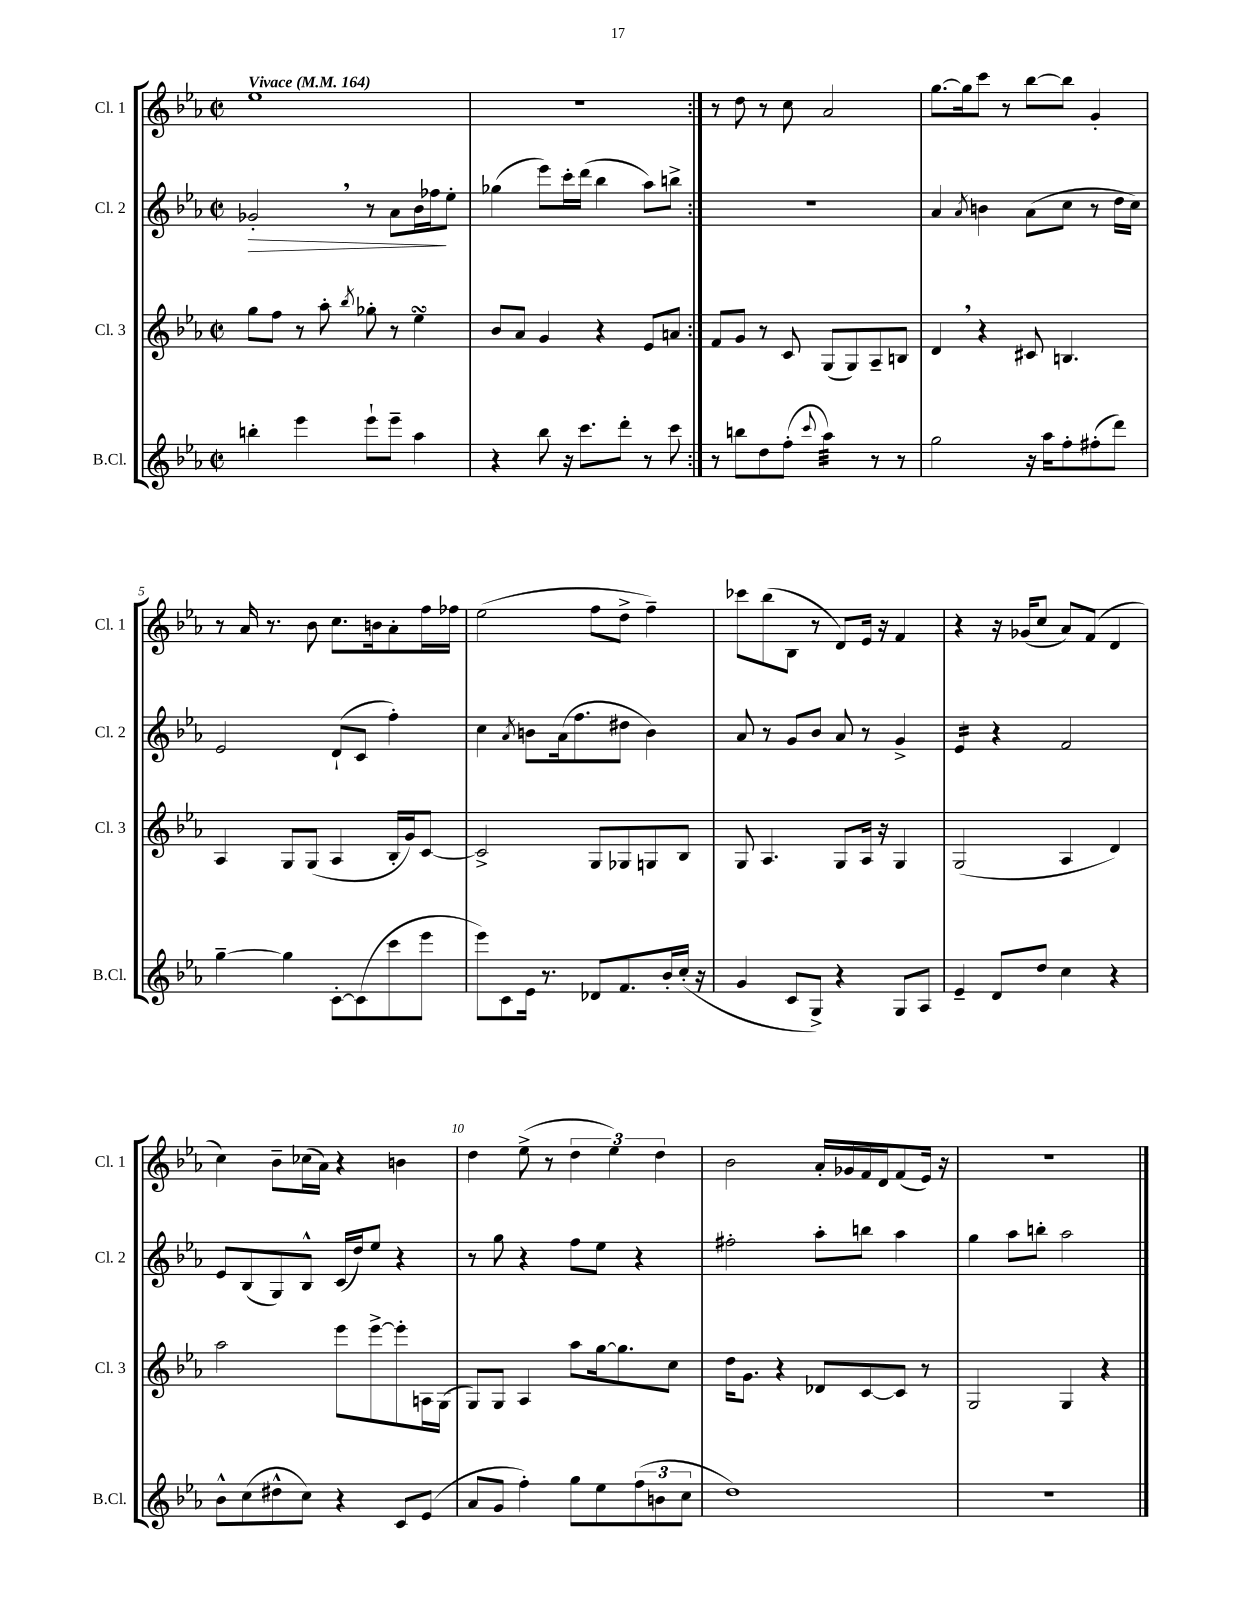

**kern	**kern	**kern	**kern
*staff4	*staff3	*staff2	*staff1
*clefG2	*clefG2	*clefG2	*clefG2
*k[b-e-a-]	*k[b-e-a-]	*k[b-e-a-]	*k[b-e-a-]
*M2/2	*M2/2	*M2/2	*M2/2
*met(c|)	*met(c|)	*met(c|)	*met(c|)
*MM164	*MM164	*MM164	*MM164
4bb'\	8gg\L	2g-'/	1ee-
.	8ff\J	.	.
4eee-\	8r	.	.
.	8aa-'\	.	.
.	8qbb-/	.	.
8eee-`\L	8gg-'\	8r	.
8eee-~\J	8r	8a-\L	.
4aa-\	4ee-\	16b-\L	.
.	.	16ff-\J	.
.	.	8ee-'\J	.
=	=	=	=
4r	8b-/L	(4gg-\	1r
.	8a-/J	.	.
8bb-\	4g/	8eee-\L)	.
16r	.	16ccc'\L	.
8.ccc\L	.	(16ddd\JJ	.
.	4r	4bb-\	.
8ddd'\J	.	.	.
8r	8e-/L	8aa-\L)	.
8ccc\	8a/J	8bb^\J	.
=:|!	=:|!	=:|!	=:|!
8r	8f/L	1r	8r
8bb\L	8g/J	.	8dd\
8dd\	8r	.	8r
(8ff'\J	8c/	.	8cc\
8qqccc/	.	.	.
4aa-\)	(8G/L	.	2a-/
.	8G/)	.	.
8r	8A-~/	.	.
8r	8B/J	.	.
=	=	=	=
2gg\	4d/	4a-/	[8.gg\L
.	.	.	16gg\]k
.	.	8qa-/	.
.	4r	4b\	8ccc\J
.	.	.	8r
16r	8c#/	(8a-\L	[8bb-\L
16aa-\LK	.	.	.
8ff'\	4.B/	8cc\J	8bb-\]J
(8ff#'\	.	8r	4g'/
8ddd\J)	.	16dd\LL	.
.	.	16cc\JJ)	.
=	=	=	=
[4gg~\	4A-/	2e-/	8r
.	.	.	16a-/
.	.	.	8.r
4gg\]	8G/L	.	.
.	(8G/J	.	8b-\
[8c'\L	4A-/	(8d`/L	8.cc\L
(8c\]	.	8c/J	.
.	.	.	16b\k
8ccc\	16B-'/LL	4ff'\)	8a-'\
.	16g/J)	.	.
8eee-\J	[8c/J	.	16ff\L
.	.	.	16ff-\JJ
=	=	=	=
8eee-\L)	2c^/]	4cc\	(2ee-\
8c\	.	.	.
.	.	8qa-/	.
16e-\Jk	.	8b\L	.
8.r	.	.	.
.	.	(16a-\k	.
.	.	8.ff\	.
8d-/L	8G/L	.	8ff\L
8.f/	8G-/	8dd#\J	8dd^\J
.	8G/	4b\)	4ff~\)
16b-'/L	.	.	.
(16cc'/JJ	8B-/J	.	.
16r	.	.	.
=	=	=	=
4g/	8G/	8a-/	8ccc-\L
.	4.A-/	8r	(8bb-\
8c/L	.	8g/L	8B-\J
8G^/J)	.	8b-/J	8r
4r	8G/L	8a-/	8d/L)
.	16A-/Jk	8r	16e-/Jk
.	16r	.	16r
8G/L	4G/	4g^/	4f/
8A-/J	.	.	.
=	=	=	=
4e-~/	(2G/	4e-/	4r
8d/L	.	4r	16r
.	.	.	(16g-/LK
8dd/J	.	.	8cc/J
4cc\	4A-/	2f/	8a-/L)
.	.	.	(8f/J
4r	4d/)	.	4d/
=	=	=	=
8b-^^\L	2aa-\	8e-/L	4cc\)
(8cc\	.	(8B-/	.
8dd#^^\	.	8G/)	8b-~\L
8cc\J)	.	8B-^^/J	(16cc-\L
.	.	.	16a-\JJ)
4r	8eee-\L	(16c/LL	4r
.	.	16dd/J)	.
.	[8eee-^\	8ee-/J	.
8c/L	8eee-'\]	4r	4b\
(8e-/J	16A\L	.	.
.	(16G\JJ	.	.
=	=	=	=
8a-/L	8G/L)	8r	4dd\
8g/J	8G/J	8gg\	.
4ff'\)	4A-/	4r	(8ee-^\
.	.	.	8r
8gg\L	8aa-\L	8ff\L	6dd\
8ee-\	[16gg\k	8ee-\J	.
.	.	.	6ee-\)
.	8.gg\]	.	.
(12ff\	.	4r	.
12b\	.	.	6dd\
.	8cc\J	.	.
12cc\J	.	.	.
=	=	=	=
1dd)	16dd\LK	2ff#'\	2b-\
.	8.g\J	.	.
.	4r	.	.
.	8d-/L	8aa-'\L	16a-'/LL
.	.	.	16g-/
.	[8c/	8bb\J	16f/
.	.	.	16d/J
.	8c/]J	4aa-\	(8f/
.	8r	.	16e-/Jk)
.	.	.	16r
=	=	=	=
1r	2G/	4gg\	1r
.	.	8aa-\L	.
.	.	8bb'\J	.
.	4G/	2aa-\	.
.	4r	.	.
==	==	==	==
*-	*-	*-	*-
